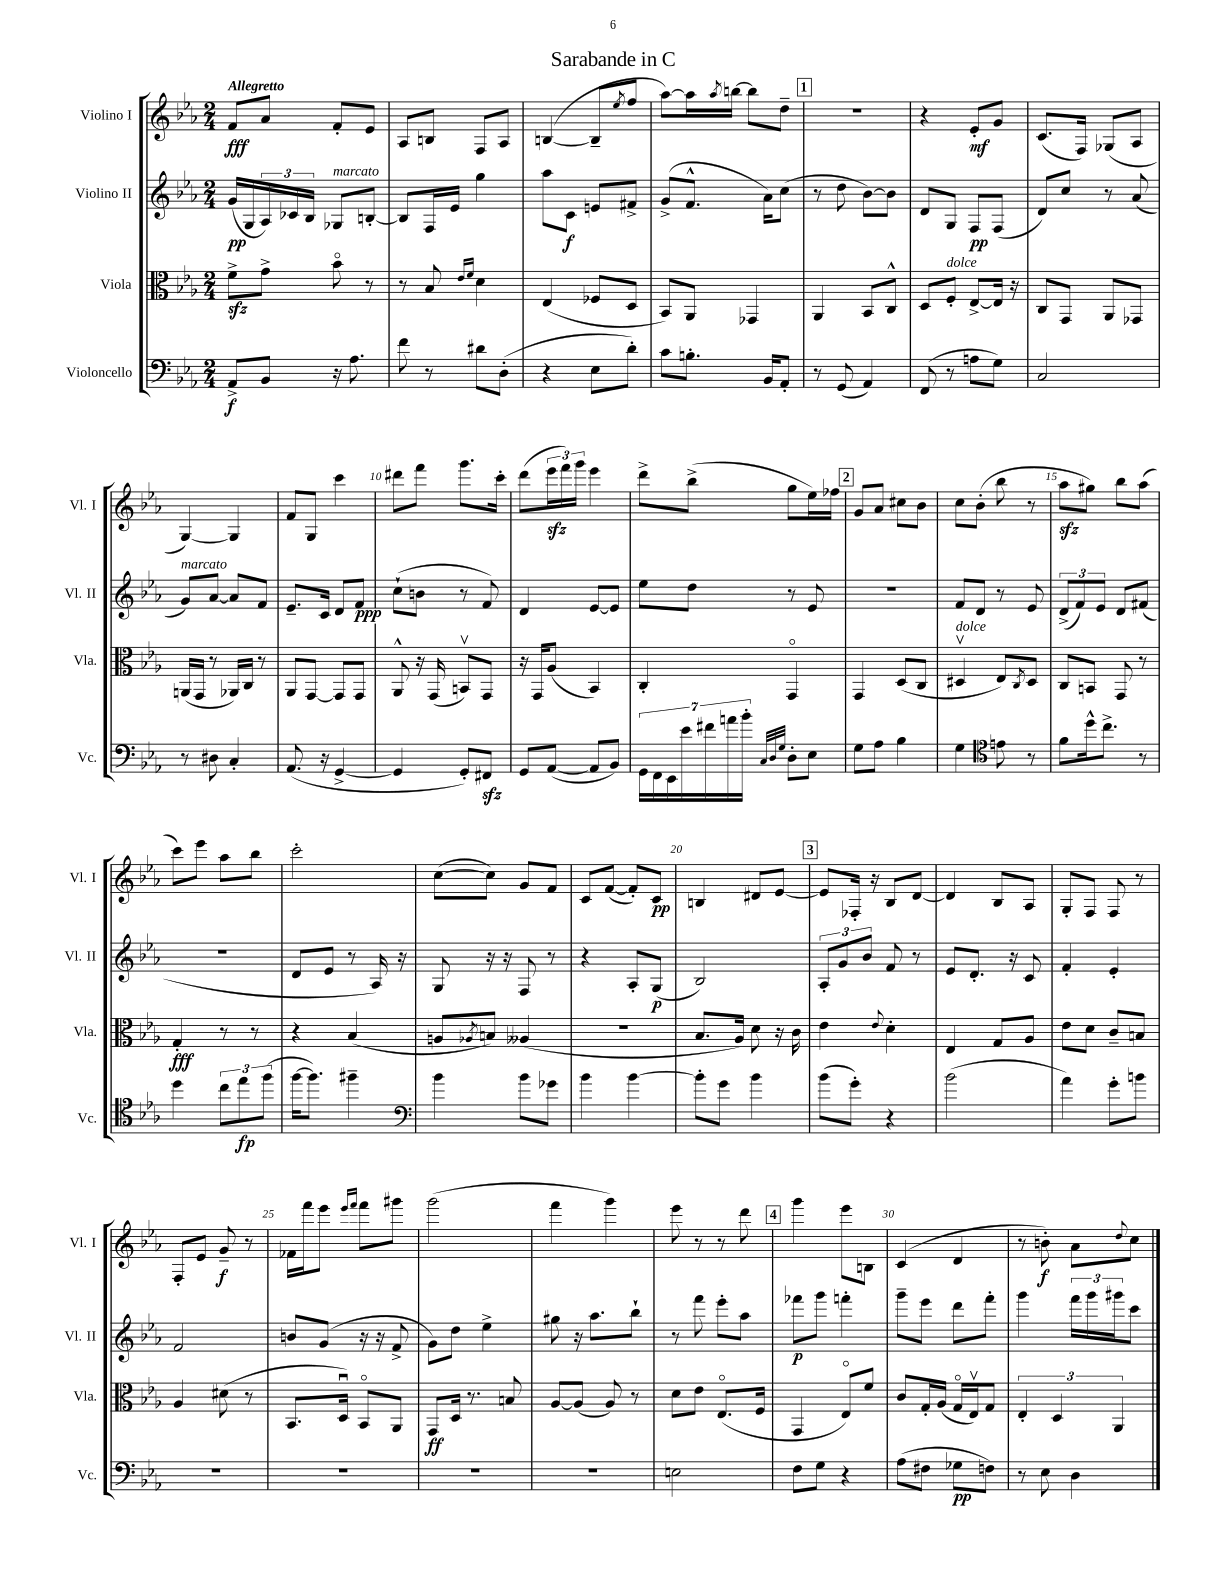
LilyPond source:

\header { title = "Sarabande in C" }
<<
\new StaffGroup <<
\new Staff = "s0" \with { instrumentName = "Violino I" shortInstrumentName = "Vl. I" } {
    \clef treble \key ees \major \numericTimeSignature \time 2/4 \tempo "Allegretto"
    f'8\fff aes'8 f'8-. ees'8 |
    aes8 b8 f8 aes8 |
    b4~( b8-- \acciaccatura { ees''8 } f''8 |
    aes''8~) aes''16 \acciaccatura { aes''8 } b''16~ b''8 d''8-- |
    \mark \markup { \box "1" } R2 |
    r4 ees'8-.\mf g'8 |
    c'8.( f16) ges8( aes8 |
    g4~) g4 |
    f'8 g8 c'''4 |
    dis'''8 f'''8 g'''8. c'''16-. |
    d'''8( \tuplet 3/2 { ees'''16\sfz f'''16) g'''16 } ees'''4 |
    d'''8-> bes''8->( g''8 ees''16) fes''16 |
    \mark \markup { \box "2" } g'8 aes'8 cis''8 bes'8 |
    c''8 bes'8-.( bes''8 r8 |
    aes''8\sfz gis''8) bes''8 aes''8( |
    c'''8) ees'''8 aes''8 bes''8 |
    c'''2-. |
    c''8~( c''8) g'8 f'8 |
    c'8 f'8~( f'8-.) c'8\pp |
    b4 dis'8 ees'8~ |
    \mark \markup { \box "3" } ees'8 fes16-. r16 bes8 d'8~ |
    d'4 bes8 aes8 |
    g8-. f8 f8 r8 |
    f8-. ees'8 g'8--\f r8 |
    fes'16 f'''16 ees'''8 \grace { ees'''16 f'''16 } f'''8 gis'''8 |
    g'''2( |
    f'''4 g'''4) |
    ees'''8 r8 r8 d'''8 |
    \mark \markup { \box "4" } g'''4 ees'''8 b8 |
    c'4( d'4 |
    r8 b'8-.\f) aes'8 \appoggiatura { d''8 } c''8 \bar "|." |
}
\new Staff = "s1" \with { instrumentName = "Violino II" shortInstrumentName = "Vl. II" } {
    \clef treble \key ees \major \numericTimeSignature \time 2/4
    g'16\pp( g16 \tuplet 3/2 { aes16) ces'16 bes16 } ges8^\markup { \italic "marcato" } b8~-. |
    b8 f16 ees'16 g''4 |
    aes''8 c'8\f e'8 fis'8-> |
    g'8->( f'8.-^ aes'16) c''8( |
    \mark \markup { \box "1" } r8 d''8 bes'8~) bes'8 |
    d'8 g8 f8\pp f8( |
    d'8) c''8 r8 aes'8( |
    g'8^\markup { \italic "marcato" }) aes'8~ aes'8 f'8 |
    ees'8.-- c'16 d'8 f'8\ppp |
    c''8-!( b'8 r8 f'8) |
    d'4 ees'8~ ees'8 |
    ees''8 d''8 r8 ees'8 |
    \mark \markup { \box "2" } R2 |
    f'8 d'8 r8 ees'8 |
    \tuplet 3/2 { d'8->( f'8) ees'8 } d'8 fis'8( |
    r2 |
    d'8 ees'8 r8 aes16) r16 |
    g8 r16 r16 f8 r8 |
    r4 aes8-. g8\p( |
    bes2) |
    \mark \markup { \box "3" } \tuplet 3/2 { aes8-. g'8 bes'8 } f'8 r8 |
    ees'8 d'8.-. r16 c'8 |
    f'4-. ees'4-. |
    f'2 |
    b'8 g'8( r16 r16 f'8-> |
    g'8) d''8 ees''4-> |
    gis''8 r16 aes''8. bes''8-! |
    r8 f'''8 ees'''8-. aes''8 |
    \mark \markup { \box "4" } fes'''8\p g'''8 f'''4-. |
    g'''8-- ees'''8 d'''8 f'''8-. |
    g'''4 \tuplet 3/2 { f'''16 g'''16 gis'''16 } c'''8 \bar "|." |
}
\new Staff = "s2" \with { instrumentName = "Viola" shortInstrumentName = "Vla." } {
    \clef alto \key ees \major \numericTimeSignature \time 2/4
    f'8->\sfz g'8-> bes'8\flageolet r8 |
    r8 bes8 \grace { ees'16 f'16 } d'4 |
    ees4( fes8 d8 |
    bes,8) aes,8 ges,4 |
    \mark \markup { \box "1" } aes,4 bes,8 c8-^ |
    d8 f8-.^\markup { \italic "dolce" } ees8~-> ees16 r16 |
    c8 g,8 aes,8 ges,8 |
    a,16( g,16 r8 aes,16) c16 r8 |
    aes,8 g,8~ g,8 g,8 |
    aes,8-^ r16 g,16( b,8\upbow) g,8 |
    r16 g,16 aes8( bes,4) |
    c4-. g,4\flageolet |
    \mark \markup { \box "2" } g,4 d8( c8 |
    dis4\upbow^\markup { \italic "dolce" } ees8) \acciaccatura { c8 } dis8 |
    c8 b,8 g,8 r8 |
    g4-.\fff r8 r8 |
    r4 bes4( |
    a8 \acciaccatura { aes8 } b8) aeses4( |
    R2 |
    bes8. aes16) d'8 r16 c'16 |
    \mark \markup { \box "3" } ees'4 \appoggiatura { ees'8 } d'4-. |
    ees4 g8 aes8 |
    ees'8 d'8 c'8-- b8 |
    aes4 dis'8( r8 |
    bes,8. d16\downbow) bes,8\flageolet aes,8 |
    g,8\ff d16 r8. b8 |
    aes8~ aes8( aes8) r8 |
    d'8 ees'8 ees8.\flageolet( f16 |
    \mark \markup { \box "4" } g,4 ees8\flageolet) f'8 |
    c'8 g16-. aes16( g16\flageolet ees16\upbow) g8 |
    \tuplet 3/2 { ees4-. d4 aes,4 } \bar "|." |
}
\new Staff = "s3" \with { instrumentName = "Violoncello" shortInstrumentName = "Vc." } {
    \clef bass \key ees \major \numericTimeSignature \time 2/4
    aes,8->\f bes,8 r16 aes8. |
    f'8 r8 dis'8 d8-.( |
    r4 ees8 d'8-.) |
    c'8 b8.-. bes,16 aes,8-. |
    \mark \markup { \box "1" } r8 g,8( aes,4) |
    f,8( r8 a8 g8) |
    c2 |
    r8 dis8 c4-. |
    aes,8.( r16 g,4~-> |
    g,4 g,8-.) fis,8\sfz |
    g,8 aes,8~( aes,8 bes,8) |
    \tuplet 7/4 { g,16 f,16 ees,16 ees'16 fis'16 a'16 bes'16-. } \grace { c32 d32 g32 } d8-. ees8 |
    \mark \markup { \box "2" } g8 aes8 bes4 |
    g4 \clef tenor e'8 r8 |
    f'8 d''16-^ c''8.-> r8 |
    d''4 \tuplet 3/2 { c''8 ees''8\fp f''8( } |
    f''16~ f''8.) fis''4-- |
    \clef bass bes'4 bes'8 ges'8 |
    bes'4 bes'4~ |
    bes'8-. g'8 bes'4 |
    \mark \markup { \box "3" } bes'8( g'8-.) r4 |
    bes'2( |
    aes'4) g'8-. b'8 |
    R2 |
    R2 |
    R2 |
    R2 |
    e2 |
    \mark \markup { \box "4" } f8 g8 r4 |
    aes8( fis8 ges8\pp f8) |
    r8 ees8 d4 \bar "|." |
}
>>
>>
\layout { \context { \Score \override BarNumber.break-visibility = ##(#f #t #t) barNumberVisibility = #(every-nth-bar-number-visible 5) } }
